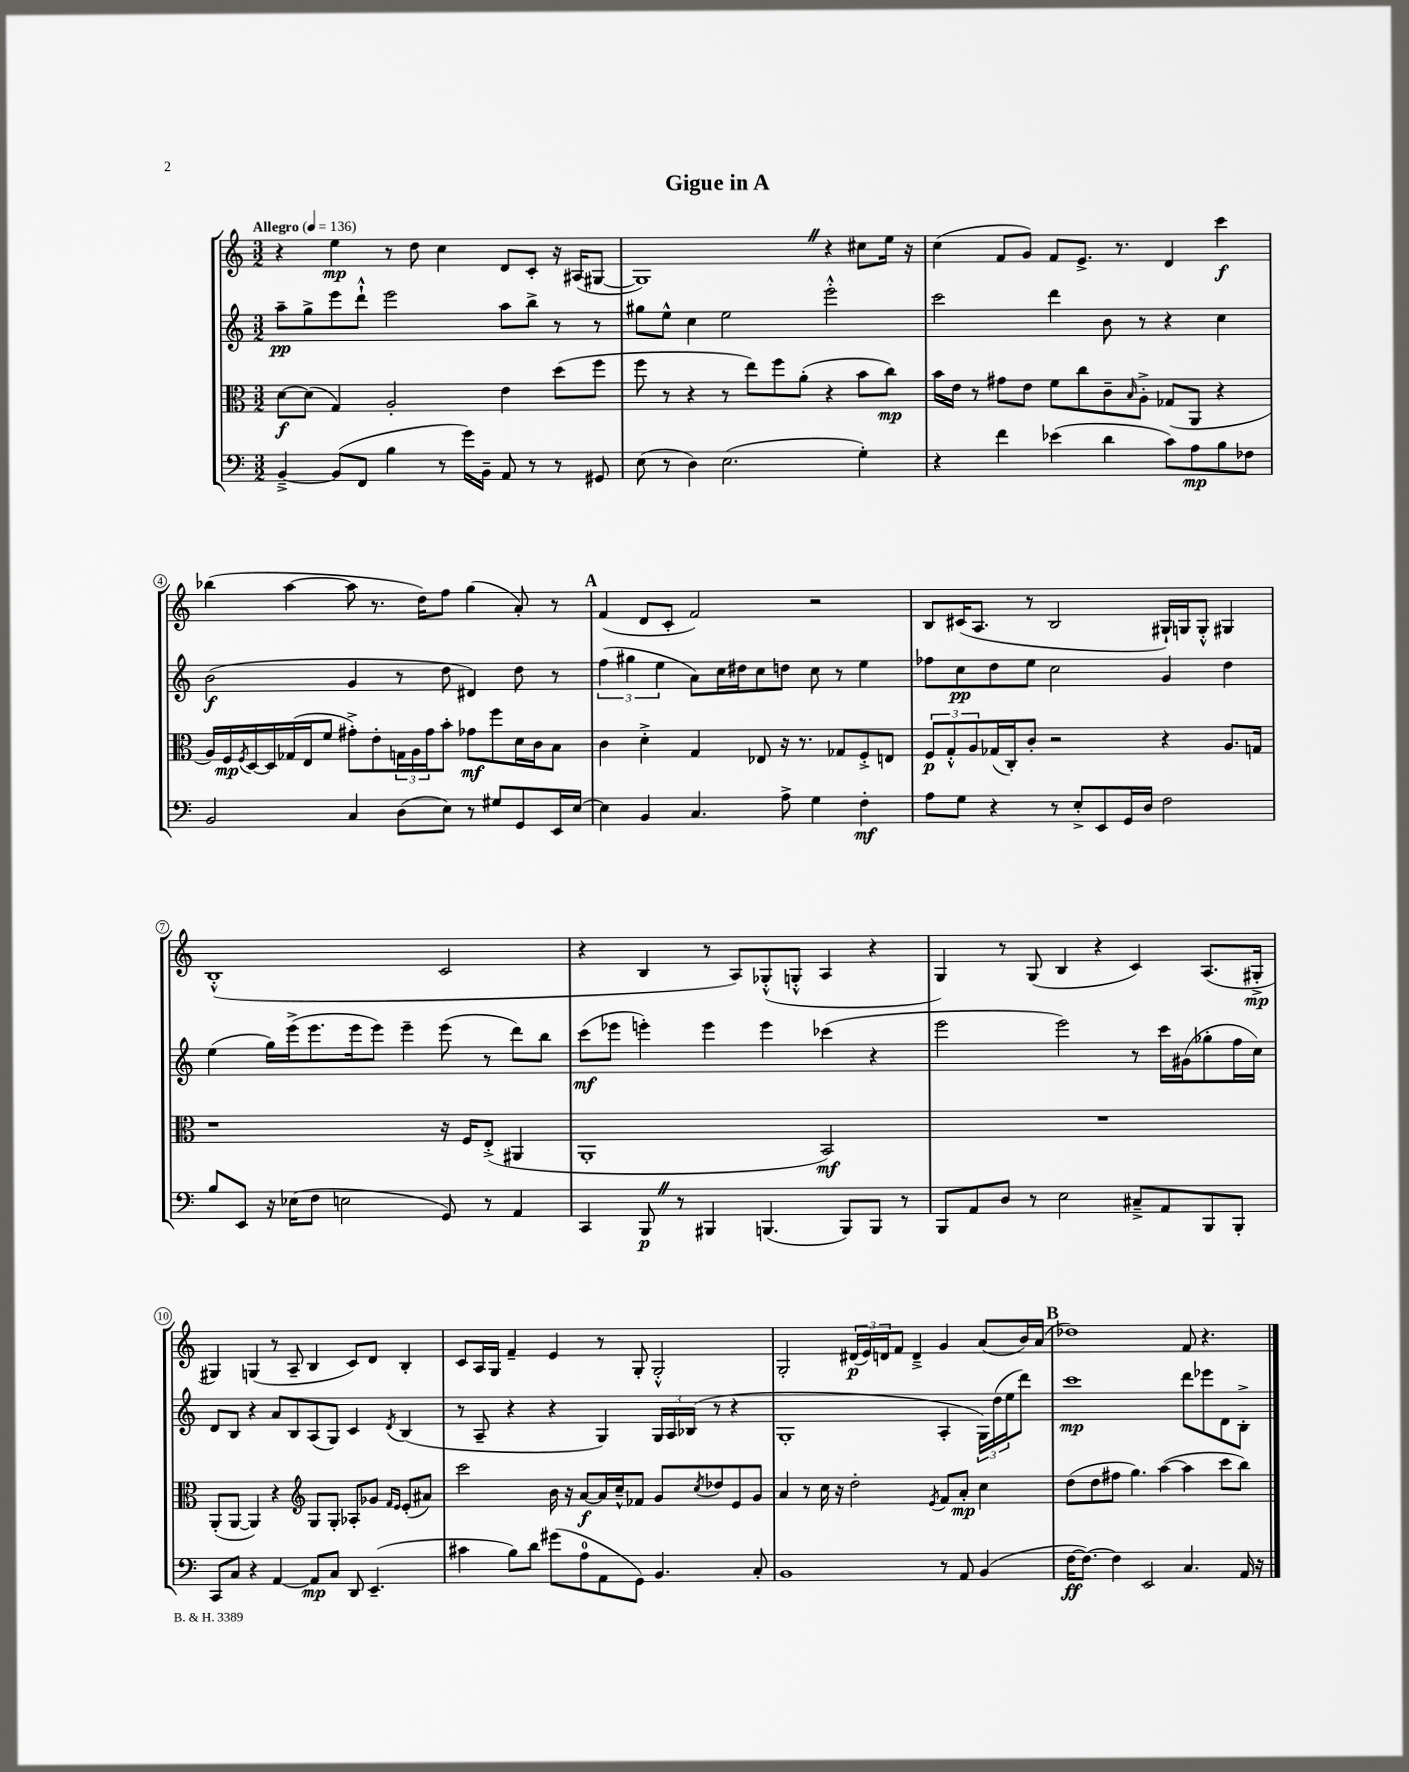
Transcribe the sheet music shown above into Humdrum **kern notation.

**kern	**dynam	**kern	**dynam	**kern	**dynam	**kern	**dynam
*part4	*part4	*part3	*part3	*part2	*part2	*part1	*part1
*staff4	*staff4	*staff3	*staff3	*staff2	*staff2	*staff1	*staff1
*clefF4	*	*clefC3	*	*clefG2	*	*clefG2	*
*k[]	*	*k[]	*	*k[]	*	*k[]	*
*M3/2	*	*M3/2	*	*M3/2	*	*M3/2	*
*MM136	*	*MM136	*	*MM136	*	*MM136	*
=1	=1	=1	=1	=1	=1	=1	=1
!	!	!	!	!	!	!LO:TX:a:B:t=Allegro	!
[4BB~^/	.	[8d\L	f	8aa~\L	pp	4r	.
.	.	(8d\J]	.	8gg^\	.	.	.
(8BB/L]	.	4G/)	.	8eee\	.	4ee\	mp
8FF/J	.	.	.	8ddd`^^\J	.	.	.
4B\	.	2A'/	.	2eee\	.	8r	.
.	.	.	.	.	.	8dd\	.
8r	.	.	.	.	.	4cc\	.
16g\LL)	.	.	.	.	.	.	.
16BB~\JJ	.	.	.	.	.	.	.
8AA/	.	4e\	.	8aa\L	.	8d/L	.
8r	.	.	.	8bb^\J	.	8c'/J	.
8r	.	(8dd\L	.	8r	.	16r	.
.	.	.	.	.	.	(16A#X/KL	.
8GG#X/	.	8ff\J	.	8r	.	[8G#X/J	.
=2	=2	=2	=2	=2	=2	=2	=2
(8E\	.	8ff\	.	8gg#X\L	.	1G#Z])	.
8r	.	8r	.	8ee^^\J	.	.	.
4D\)	.	4r	.	4cc\	.	.	.
(2.E\	.	8r	.	2ee\	.	.	.
.	.	8ee\L)	.	.	.	.	.
.	.	8ff\	.	.	.	.	.
.	.	(8a'\J	.	.	.	.	.
.	.	4r	.	2eee'^^\	.	4r	.
4G'\)	.	8b\L	.	.	.	8cc#X\L	.
.	.	8cc\J)	mp	.	.	16ee\Jk	.
.	.	.	.	.	.	16r	.
=3	=3	=3	=3	=3	=3	=3	=3
4r	.	16b\LL	.	2ccc\	.	(4cc\	.
.	.	16e\JJ	.	.	.	.	.
.	.	8r	.	.	.	.	.
4f\	.	8g#X\L	.	.	.	8f/L	.
.	.	8e\J	.	.	.	8g/J)	.
(4e-X\	.	8f\L	.	4ddd\	.	8f/L	.
.	.	8cc\	.	.	.	8.e^/J	.
4d\	.	8c~\	.	8b\	.	.	.
.	.	.	.	.	.	8.r	.
.	.	16qqB/	.	.	.	.	.
.	.	8A'^\J	.	8r	.	.	.
8c\L)	.	(8G-X/L	.	4r	.	4d/	.
8A\	mp	8AA/J	.	.	.	.	.
8B\	.	4r	.	4cc\	.	4ccc\	f
8F-X\J	.	.	.	.	.	.	.
!!LO:LB:g=z
=4	=4	=4	=4	=4	=4	=4	=4
2BB/	.	16A/LL)	.	(2b\	f	(4bb-X\	.
.	.	16F/	mp	.	.	.	.
.	.	8qF/	.	.	.	.	.
.	.	[16D/	.	.	.	.	.
.	.	16D/]	.	.	.	.	.
.	.	(16G-X/	.	.	.	[4aa\	.
.	.	16E/J	.	.	.	.	.
.	.	8f/J	.	.	.	.	.
4C/	.	8g#X'^\L)	.	4g/	.	8aa\]	.
.	.	8e'\	.	.	.	8.r	.
(8D\L	.	24Gn\L	.	8r	.	.	.
.	.	24A\	.	.	.	.	.
.	.	.	.	.	.	16dd\KL)	.
.	.	24g#\J	.	.	.	.	.
8E\J)	.	8b'\J	.	8dd\	.	8ff\J	.
8r	.	8g-X\L	mf	4d#X/)	.	(4gg\	.
8G#X/L	.	8ff\	.	.	.	.	.
8GG/	.	16d\L	.	8dd\	.	8a'/)	.
.	.	16c\J	.	.	.	.	.
16EE/L	.	8B\J	.	8r	.	8r	.
[16E/JJ	.	.	.	.	.	.	.
!!LO:REH:place=s1:t=A
=5	=5	=5	=5	=5	=5	=5	=5
4E\]	.	4c\	.	(6ff\	.	(4f/	.
.	.	.	.	6gg#X\	.	.	.
4BB/	.	4d'^\	.	.	.	8d/L	.
.	.	.	.	6ee\	.	.	.
.	.	.	.	.	.	8c'/J	.
4.C/	.	4G/	.	8a\L)	.	2f/)	.
.	.	.	.	16cc\L	.	.	.
.	.	.	.	16dd#X\J	.	.	.
.	.	8E-X/	.	8cc\	.	.	.
8A^\	.	16r	.	8ddn\J	.	.	.
.	.	8.r	.	.	.	.	.
4G\	.	.	.	8cc\	.	2r	.
.	.	8G-X/L	.	8r	.	.	.
4F'\	mf	8F'^/	.	4ee\	.	.	.
.	.	8En/J	.	.	.	.	.
=6	=6	=6	=6	=6	=6	=6	=6
8A\L	.	12F/L	p	8ff-X\L	.	8B/L	.
.	.	12G'^^/	.	.	.	.	.
8G\J	.	.	.	8cc\	pp	(16c#X/K	.
.	.	12A/	.	.	.	.	.
.	.	.	.	.	.	8.A/J	.
4r	.	(16G-X/L	.	8dd\	.	.	.
.	.	16C'/J)	.	.	.	.	.
.	.	8c'/J	.	8ee\J	.	8r	.
8r	.	2r	.	2cc\	.	2B/	.
8E'^/L	.	.	.	.	.	.	.
8EE/	.	.	.	.	.	.	.
16GG/L	.	.	.	.	.	.	.
16D/JJ	.	.	.	.	.	.	.
2F\	.	4r	.	4g/	.	16G#X`/LL)	.
.	.	.	.	.	.	16Gn/J	.
.	.	.	.	.	.	8G'^^/J	.
.	.	8.A/L	.	4dd\	.	4G#X/	.
.	.	16Gn/Jk	.	.	.	.	.
!!LO:LB:g=z
=7	=7	=7	=7	=7	=7	=7	=7
8B/L	.	1r	.	(4ee\	.	(1B'^^	.
8EE/J	.	.	.	.	.	.	.
16r	.	.	.	16gg\LL)	.	.	.
(16E-X\KL	.	.	.	(16eee^\J	.	.	.
8F\J	.	.	.	8.eee\	.	.	.
2En\	.	.	.	.	.	.	.
.	.	.	.	16eee\k	.	.	.
.	.	.	.	8eee\J)	.	.	.
.	.	.	.	4eee~\	.	.	.
8GG/)	.	16r	.	(8eee\	.	2c/	.
.	.	16F/KL	.	.	.	.	.
8r	.	(8E'^/J	.	8r	.	.	.
4AA/	.	4AA#X/	.	8ddd\L)	.	.	.
.	.	.	.	8bb\J	.	.	.
=8	=8	=8	=8	=8	=8	=8	=8
4CC/	.	1AA'	.	(8ccc\L	mf	4r	.
.	.	.	.	8eee-X\J	.	.	.
8BBBZ/	p	.	.	4eeen'\)	.	4B/	.
8r	.	.	.	.	.	.	.
4BBB#X/	.	.	.	4eee\	.	8r	.
.	.	.	.	.	.	8A/L)	.
(4.BBBn/	.	.	.	4eee\	.	(8G-X'^^/	.
.	.	.	.	.	.	8Gn'^^/J	.
.	.	2BB/)	mf	(4ccc-X\	.	4A/	.
8BBB/L)	.	.	.	.	.	.	.
8BBB/J	.	.	.	4r	.	4r	.
8r	.	.	.	.	.	.	.
=9	=9	=9	=9	=9	=9	=9	=9
8BBB/L	.	1.r	.	2eee\	.	4G/)	.
8AA/	.	.	.	.	.	.	.
8D/J	.	.	.	.	.	8r	.
8r	.	.	.	.	.	(8G/	.
2E\	.	.	.	2eee\)	.	4B/	.
.	.	.	.	.	.	4r	.
8C#X~^/L	.	.	.	8r	.	4c/)	.
8AA/	.	.	.	16ccc\LL	.	.	.
.	.	.	.	(16g#X\J	.	.	.
8BBB/	.	.	.	8gg-X'\	.	(8.A/L	.
8BBB'/J	.	.	.	16ff\L	.	.	.
.	.	.	.	16cc\JJ)	.	16G#X'^/Jk	mp
!!LO:LB:g=z
=10	=10	=10	=10	=10	=10	=10	=10
8CC/L	.	(8AA'/L	.	8d/L	.	4G#X/)	.
8C/J	.	[8AA/J	.	8B/J	.	.	.
4r	.	4AA/])	.	4r	.	(4Gn/	.
[4AA/	.	4r	.	8a/L	.	8r	.
.	.	.	.	8B/	.	8A~/	.
*	*	*clefG2	*	*	*	*	*
8AA/L]	mp	8G/L	.	(8A/	.	4B/	.
8C/J	.	8G'/J	.	8G/J)	.	.	.
8DD/	.	8A-X'/L	.	4c/	.	8c/L)	.
(4.EE~/	.	8g-X/J	.	.	.	8d/J	.
.	.	16qqf/LL	.	.	.	.	.
.	.	16qqe/JJ	.	8qd/	.	.	.
.	.	(8e'/L	.	(4B/	.	4B'/	.
.	.	8a#X/J)	.	.	.	.	.
=11	=11	=11	=11	=11	=11	=11	=11
4c#X\	.	2ccc\	.	8r	.	8c/L	.
.	.	.	.	8A~/	.	16A/L	.
.	.	.	.	.	.	16G/JJ	.
8B\L)	.	.	.	4r	.	4f~/	.
8d\J	.	.	.	.	.	.	.
(8g#X\L	.	16b\	.	4r	.	4e/	.
.	.	16r	.	.	.	.	.
8A\	.	[8a/L	f	.	.	.	.
8AA\	.	16a/L]	.	4G/)	.	8r	.
.	.	16cc~^^/J	.	.	.	.	.
8GG\J)	.	8f-X/J	.	.	.	8G'/	.
4.BB/	.	8g/L	.	24G/LL	.	2G'^^/	.
.	.	.	.	24A/	.	.	.
.	.	.	.	(24B-X/JJ	.	.	.
.	.	8qcc/	.	.	.	.	.
.	.	8dd-X/	.	8r	.	.	.
.	.	8e/	.	4r	.	.	.
8C'/	.	8g/J	.	.	.	.	.
=12	=12	=12	=12	=12	=12	=12	=12
1BB	.	4a/	.	1G'	.	2G'/	.
.	.	8r	.	.	.	.	.
.	.	16cc\	.	.	.	.	.
.	.	16r	.	.	.	.	.
.	.	2dd'\	.	.	.	(24d#X/LL	p
.	.	.	.	.	.	24e/)	.
.	.	.	.	.	.	24dn/J	.
.	.	.	.	.	.	8f/J	.
.	.	.	.	.	.	4d~^/	.
.	.	8qe/	.	.	.	.	.
8r	.	8f/L	.	4A'/	.	4g/	.
8AA/	.	8a'/J	mp	.	.	.	.
(4BB/	.	4cc\	.	24G\LL)	.	(8a/L	.
.	.	.	.	(24dd\	.	.	.
.	.	.	.	24ee\J	.	.	.
.	.	.	.	8ddd\J)	.	16b/L)	.
.	.	.	.	.	.	(16a/JJ	.
!!LO:REH:place=s1:t=B
=13	=13	=13	=13	=13	=13	=13	=13
[16F\KL	ff	(8dd\L	.	1ccc	mp	1dd-X)	.
8.F\J_)	.	.	.	.	.	.	.
.	.	8dd\	.	.	.	.	.
4F\]	.	8ff#X\J	.	.	.	.	.
.	.	4.gg\)	.	.	.	.	.
2EE/	.	.	.	.	.	.	.
.	.	([4aa\	.	.	.	.	.
4.C/	.	4aa\]	.	8ddd\L	.	8f/	.
.	.	.	.	8eee-X\	.	4.r	.
.	.	8ccc\L	.	8d\	.	.	.
16AA/	.	8bb\J)	.	8B'^\J	.	.	.
16r	.	.	.	.	.	.	.
==	==	==	==	==	==	==	==
*-	*-	*-	*-	*-	*-	*-	*-
